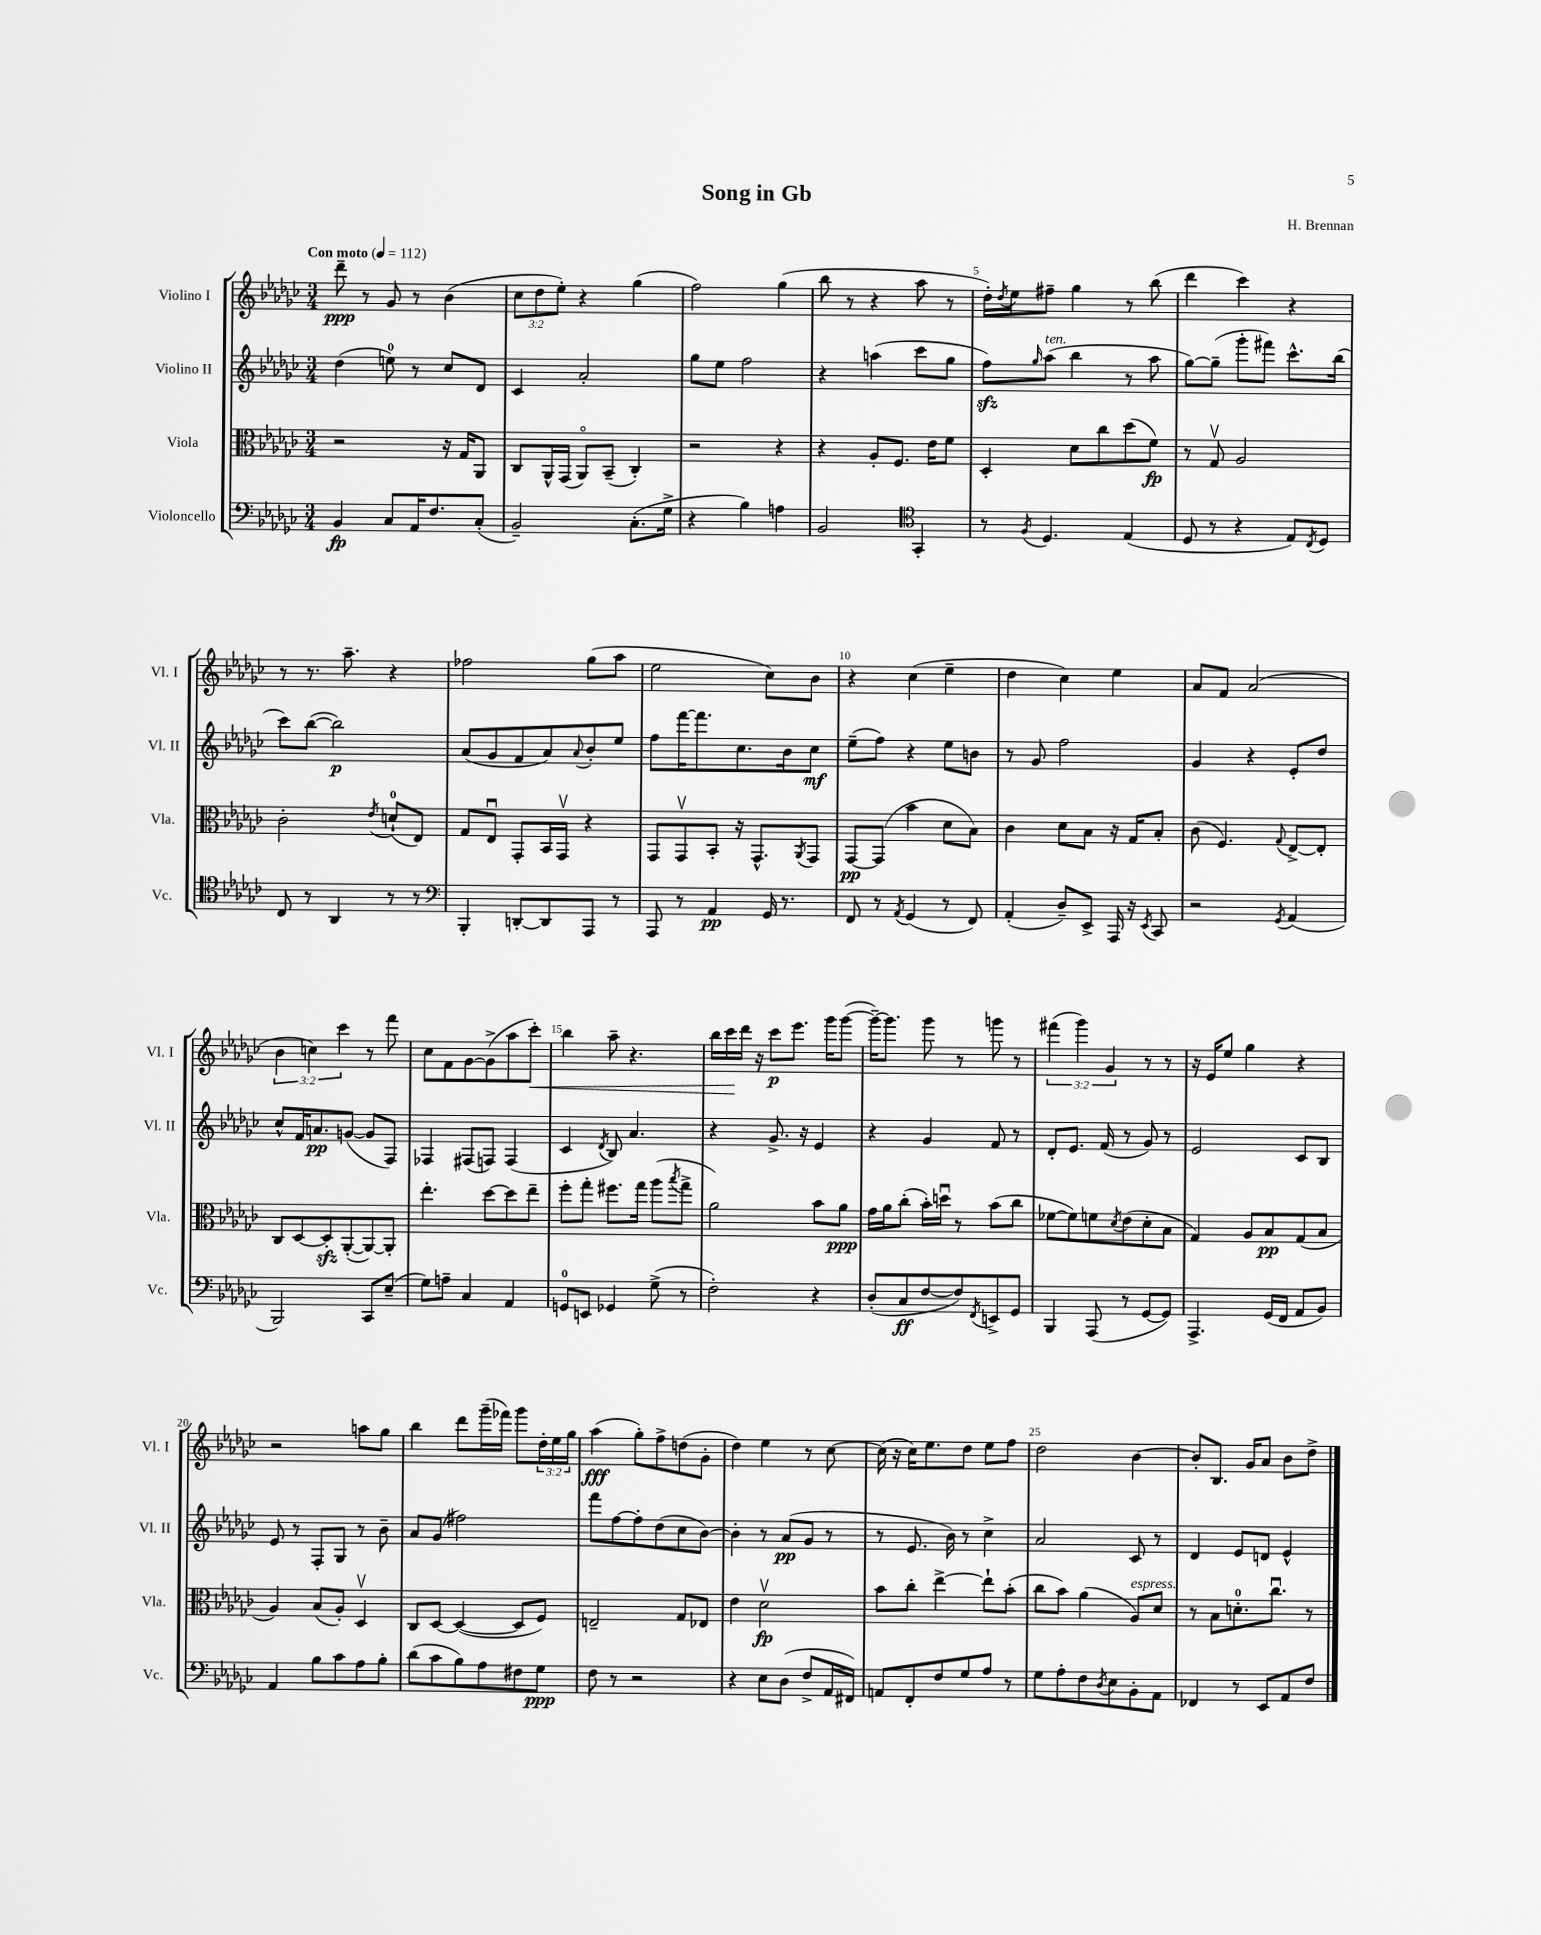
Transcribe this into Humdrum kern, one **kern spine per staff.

**kern	**kern	**kern	**kern
*staff4	*staff3	*staff2	*staff1
*clefF4	*clefC3	*clefG2	*clefG2
*k[b-e-a-d-g-c-]	*k[b-e-a-d-g-c-]	*k[b-e-a-d-g-c-]	*k[b-e-a-d-g-c-]
*M3/4	*M3/4	*M3/4	*M3/4
*MM112	*MM112	*MM112	*MM112
4BB-/	2r	(4dd-\	8ddd-~\
.	.	.	8r
8C-/L	.	8ee\)	8g-/
16AA-/K	.	8r	8r
8.F/	.	.	.
.	16r	8cc-/L	(4b-\
.	16G-/LK	.	.
(8C-'/J	8AA-/J	8d-/J	.
=	=	=	=
2BB-~/)	8C-/L	4c-/	12cc-\L
.	.	.	12dd-\
.	16AA-^^/L	.	.
.	.	.	12ee-'\J)
.	(16GG-/JJ	.	.
.	8AA-o/L)	2a-'/	4r
.	(8BB-~/J	.	.
(8.C-'\L	4C-'/)	.	(4gg-\
16G-^\Jk	.	.	.
=	=	=	=
4r	2r	8gg-\L	2ff\)
.	.	8ee-\J	.
4B-\)	.	2ff\	.
4A\	4r	.	(4gg-\
=	=	=	=
2BB-/	4r	4r	8bb-\
.	.	.	8r
.	8A-'/L	(4aa\	4r
.	8.F/J	.	.
*clefC4	*	*	*
4GG-'/	.	8ccc-\L	8aa-\
.	16e-\LK	.	.
.	8f\J	8gg-\J	8r
=	=	=	=
8r	4D-'/	8ff\L)	16dd-'\LL)
.	.	.	8qdd-/
.	.	.	16ee-\J
8qF/	.	16qqgg-/	.
4.D-/	.	(8aa-\J	8ff#~\J
.	8d-\L	4bb-\	4gg-\
.	8cc-\	.	.
(4E-/	(8dd-\	8r	8r
.	8f\J)	8aa-\	(8bb-\
=	=	=	=
8D-/	8r	[8gg-\L)	4ddd-\
8r	8G-v/	(8gg-~\]J	.
4r	2A-/	8ggg-'\L	4ccc-\)
.	.	8fff#\J)	.
8E-/L)	.	8.ccc-^^\L	4r
8qC-/	.	.	.
8D-/J	.	.	.
.	.	(16bb-\Jk	.
=	=	=	=
8C-/	2c-'\	8ccc-\L)	8r
8r	.	([8bb-\J	8.r
4AA-/	.	2bb-\])	.
.	.	.	8.aa-~\
.	8qe-/	.	.
8r	(8d`/L	.	4r
8r	8E-/J)	.	.
=	=	=	=
*clefF4	*	*	*
4BBB-'/	8G-/L	(8a-/L	2ff-\
.	8E-u/J	8g-/	.
[8DD'/L	8GG-'/L	8f/	.
8DD/]	16BB-/L	8a-/)	.
.	16GG-v/JJ	.	.
.	.	8qqa-/	.
8AAA-/J	4r	8b-'/	(8gg-\L
8r	.	8ee-/J	8aa-\J
=	=	=	=
8AAA-/	8GG-/L	8ff\L	2ee-\
8r	8GG-v/	[16fff\K	.
.	.	8.fff\]	.
4AA-/	8BB-'/J	.	.
.	16r	8.cc-\	.
.	8.GG-^^/L	.	.
16GG-/	.	.	8cc-\L)
8.r	.	16b-\k	.
.	8qAA-/	.	.
.	8GG-/J	8cc-\J	8b-\J
=	=	=	=
8FF/	[8GG-/L	(8ee-~\L	4r
8r	(8GG-/]J	8ff\J)	.
8qAA-/	.	.	.
(4GG-/	4b-\	4r	(4cc-\
8r	8d-\L	8ee-\L	4ee-~\
8FF/)	8B-\J)	8b\J	.
=	=	=	=
(4AA-'/	4c-\	8r	4dd-\
.	.	8g-/	.
8D-~/L)	8d-\L	2ff\	4cc-\)
8EE-^/J	8B-\J	.	.
16AAA-/	16r	.	4ee-\
16r	16G-/LK	.	.
8qEE-/	.	.	.
8CC-/	8B-'/J	.	.
=	=	=	=
2r	(8c-\	4g-/	8a-/L
.	4.F/)	.	8f/J
.	.	4r	(2a-/
8qGG-/	8qqG-/	.	.
(4AA-/	[8E-^/L	8e-'/L	.
.	8E-'/]J	8dd-/J	.
=	=	=	=
2BBB-/)	8C-/L	8cc-^^/L	6b-\
.	[8D-/	16f/K	.
.	.	.	6cc\)
.	.	8.a/	.
.	8D-'/]	.	.
.	.	.	6ccc-\
.	([8AA-'/	([8g/J	.
8CC-/L	8AA-/_)	8g/]L	8r
(8E-~/J	8AA-'/]J	8F/J)	8fff\
=	=	=	=
8G-\L)	4.ee-'\	4F-/	8cc-\L
8A~\J	.	.	8f\
4C-/	.	(8F#/L	[8g-\
.	[8dd-\L	8F/J)	(8g-^\]
4AA-/	8dd-\]	(4F/	8aa-\
.	8ee-~\J	.	8ccc-'\J)
=	=	=	=
8GG/L	8ff'\L	4c-/	4bb-\
8EE/J	8gg-'\J	.	.
.	.	8qd-/	.
4GG-/	8.ff#\L	8B-/)	8aa-~\
.	.	4.a-/	4.r
.	16gg-\Jk	.	.
(8G-^\	(8aa-\L	.	.
.	8qbb-/	.	.
8r	8gg-^\J	.	.
=	=	=	=
2F'\)	2a-\)	4r	16bb-\LL
.	.	.	16ccc-\
.	.	.	16ddd-\JJ
.	.	.	16r
.	.	8.g-^/	8ccc-\L
.	.	.	8.eee-\J
.	.	16r	.
4r	8b-\L	4e-/	.
.	.	.	16ggg-\LK
.	8a-\J	.	([8ggg-\J
=	=	=	=
(8D-'/L	16g-\LL	4r	16ggg-~\_LK)
.	16a-\J	.	8.ggg-\]J
8C-/	(8cc-'\J	.	.
[8F/	16b-'\LL)	4g-/	8ggg-\
.	16ddu\JJ	.	.
8F/])	8r	.	8r
8qFF/	.	.	.
8EE^/	(8b-\L	8f/	8ggg\
8GG-/J	8cc-\J	8r	8r
=	=	=	=
4BBB-/	[8f-\L	8d-'/L	(6fff#\
.	8f-\])	8.e-/J	.
.	.	.	6ggg-\)
(8AAA-/	8f\	.	.
.	.	(16f/	.
.	.	.	6g-/
.	8qd-/	.	.
8r	(8e-\	8r	.
[8GG-/L	8d-'\	8g-/)	8r
8GG-/]J)	8B-\J	8r	8r
=	=	=	=
4.AAA-^/	4G-/)	2e-/	16r
.	.	.	16e-/LK
.	.	.	8ee-/J
.	8A-/L	.	4gg-\
(16GG-/LL	8B-/	.	.
16FF/JJ	.	.	.
8AA-/L	(8G-/	8c-/L	4r
8BB-/J)	8B-/J	8B-/J	.
=	=	=	=
4AA-/	4A-/)	8e-/	2r
.	.	8r	.
8B-\L	(8B-/L	8F'/L	.
8c-\	8A-'/J)	8G-/J	.
8A-\	4D-v/	8r	8aa\L
8B-'\J	.	8b-~\	8gg-\J
=	=	=	=
(8d-\L	8C-/L	8a-/L	4bb-\
8c-\	[8D-/J	(8g-/J	.
8B-\)	(4D-/_	2ff#\)	8ddd-\L
8A-\	.	.	(16ggg-~\L
.	.	.	16fff-\JJ)
8F#\	8D-/]L	.	8ggg-\L
8G-\J	8F/J)	.	24dd-'\L
.	.	.	24ee-\
.	.	.	24gg-\JJ
=	=	=	=
8F\	2E~/	8fff\L	(4aa-\
8r	.	[8ff\	.
2r	.	8ff'\]	8gg-'\L)
.	.	(8dd-\	8ff^\
.	8G-/L	8cc-\	(8dd\
.	8E-/J	[8b-\J)	8g-'\J
=	=	=	=
4r	4e-\	4b-'\]	4dd-\)
8E-\L	2d-v\	8r	4ee-\
(8D-\J	.	(8a-/L	.
8F^/L	.	8g-/J	8r
16AA-/L	.	8r	[8cc-\
16FF#/JJ)	.	.	.
=	=	=	=
8AA/L	8b-\L	8r	(16cc-\]
.	.	.	16r
8FF'/	8cc-'\J	8.e-/	16cc-\LK)
.	.	.	8.ee-\
8F/	[4ee-^\	.	.
.	.	16b-\)	.
8G-/	.	8r	8dd-\J
8A-/J	8ee-`\]L	4cc-^\	8ee-\L
8r	(8b-'\J	.	8ff\J
=	=	=	=
8G-\L	8cc-\L	2a-/	2dd-\
8A-'\	8b-\J)	.	.
8F\	(4a-\	.	.
8qD-/	.	.	.
8E-\	.	.	.
8BB-'\	8A-/L)	8c-/	[4b-\
8AA-\J	8d-/J	8r	.
=	=	=	=
4FF-/	8r	4d-/	8b-'/]L
.	8B-\L	.	8.B-/J
8r	8.d'\	8e-/L	.
.	.	.	16g-/LK
8EE-/L	.	8d/J	8a-/J
.	8.cc-u\J	.	.
8AA-/	.	4e-^^/	8b-\L
8F/J	8r	.	8dd-^\J
==	==	==	==
*-	*-	*-	*-
